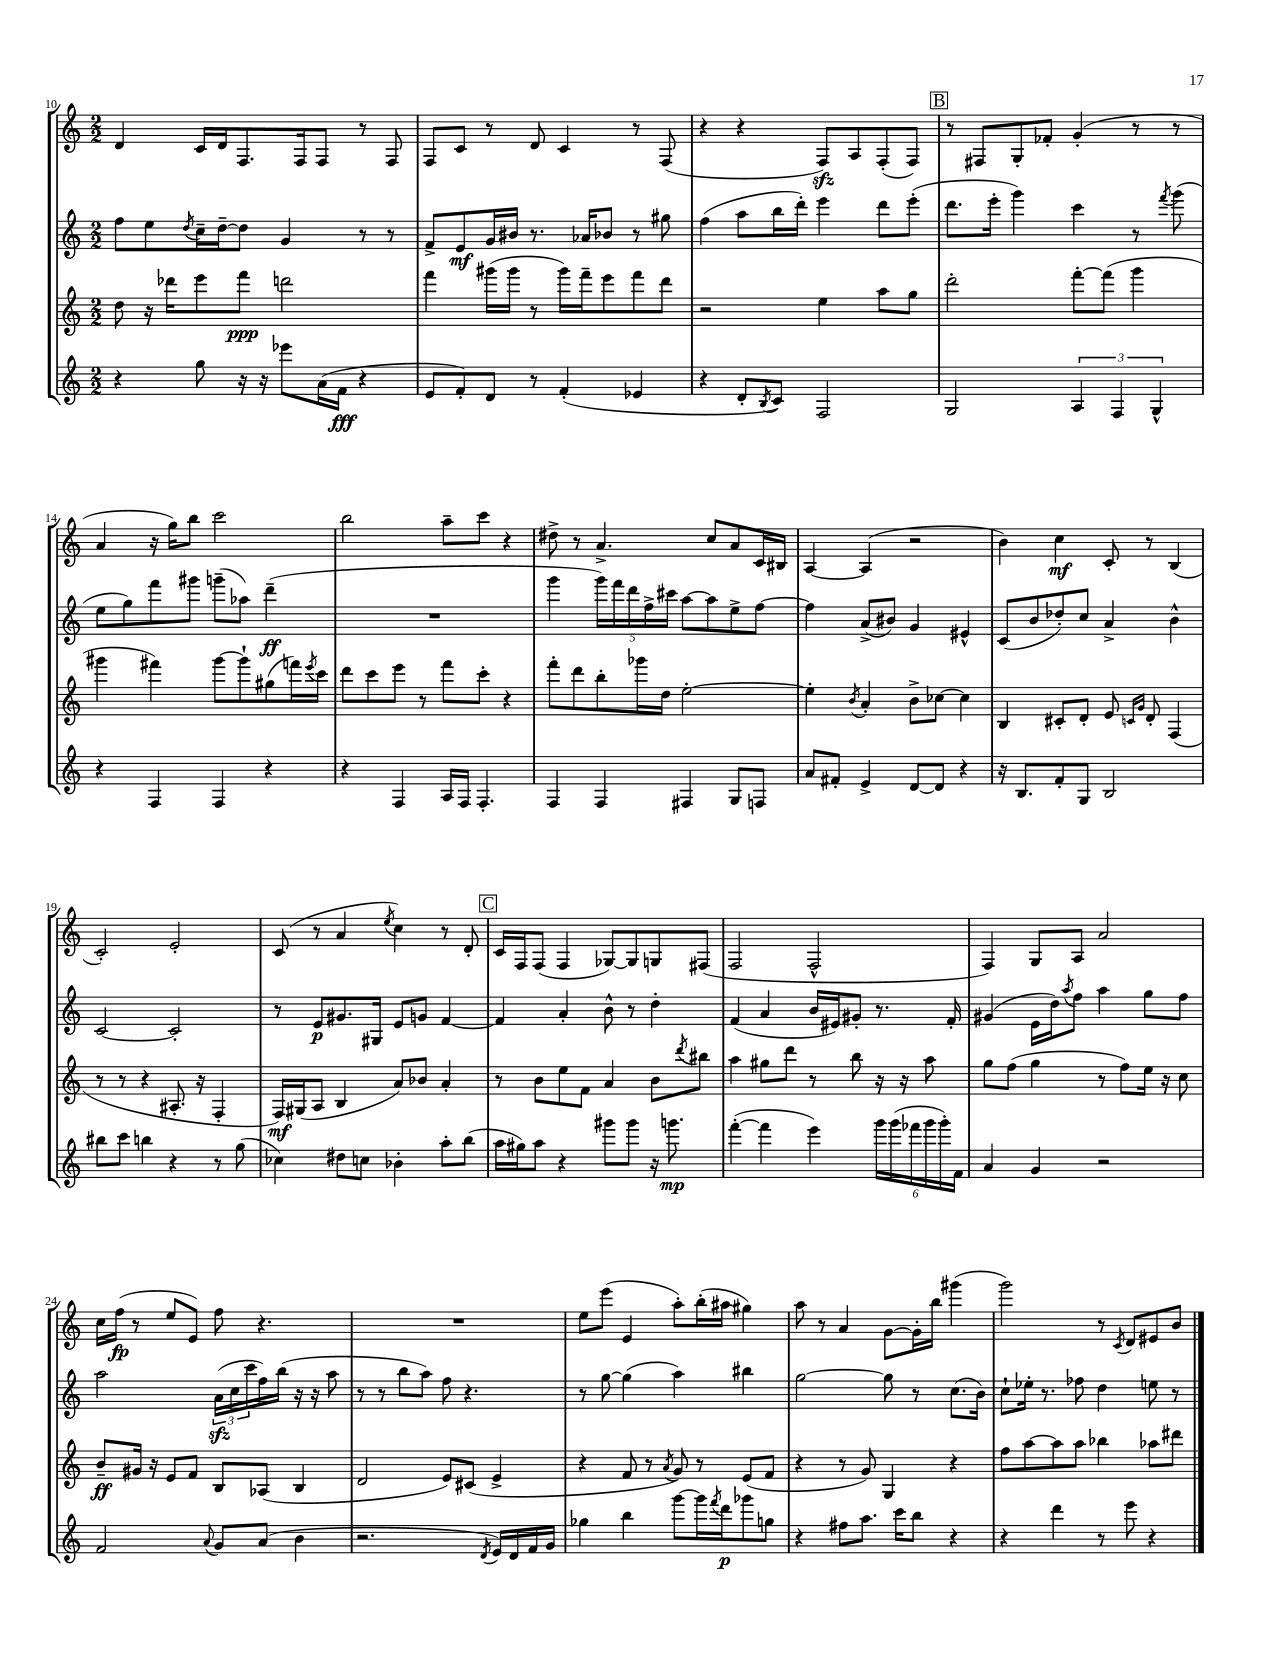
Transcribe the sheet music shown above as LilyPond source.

<<
\new StaffGroup <<
\new Staff = "s0" {
    \clef treble \key c \major \numericTimeSignature \time 2/2
    d'4 c'16 d'16 f8. f16 f8 r8 f8 |
    f8 c'8 r8 d'8 c'4 r8 f8( |
    r4 r4 f8\sfz) a8 f8-.( f8) |
    \mark \markup { \box "B" } r8 fis8 g8-. fes'8-. g'4-.( r8 r8 |
    a'4 r16 g''16) b''8 c'''2 |
    b''2 a''8-- c'''8 r4 |
    dis''8-> r8 a'4.-> c''8 a'8 c'16 bis16 |
    a4~ a4( r2 |
    b'4) c''4\mf c'8-. r8 b4( |
    c'2-.) e'2-. |
    c'8( r8 a'4 \acciaccatura { e''8 } c''4) r8 d'8-. |
    \mark \markup { \box "C" } c'16 f16 f8( f4 ges8~) ges8 g8 fis8( |
    f2 f2-^ |
    f4) g8 a8 a'2 |
    c''16 f''16\fp( r8 e''8 e'8) f''8 r4. |
    R1 |
    e''8 e'''8( e'4 a''8-.) b''16-.( ais''16 gis''4) |
    a''8 r8 a'4 g'8~ g'16-. b''16 gis'''4( |
    g'''2) r8 \acciaccatura { c'8 } d'8 eis'8 b'8 \bar "|." |
}
\new Staff = "s1" {
    \clef treble \key c \major \numericTimeSignature \time 2/2
    f''8 e''8 \acciaccatura { d''8 } c''16-- d''16~-- d''8 g'4 r8 r8 |
    f'8-> e'8\mf g'16 bis'16 r8. aes'16 bes'8 r8 gis''8 |
    f''4( a''8 b''16 d'''16-.) e'''4 d'''8 e'''8-.( |
    \mark \markup { \box "B" } d'''8. e'''16-. g'''4) c'''4 r8 \acciaccatura { f'''8 } g'''8( |
    e''8 g''8) f'''8 gis'''8 g'''8--( aes''8) d'''4--\ff( |
    R1 |
    g'''4 \tuplet 5/4 { g'''16) f'''16 d'''16 f''16-> cis'''16 } a''8~ a''8 e''8-> f''8~ |
    f''4 a'8->( bis'8) g'4 eis'4-^ |
    c'8( b'8 des''8-.) c''8 a'4-> b'4-^ |
    c'2~ c'2-. |
    r8 e'8\p gis'8. gis16 e'8 g'8 f'4~ |
    \mark \markup { \box "C" } f'4 a'4-. b'8-^ r8 d''4-. |
    f'4( a'4 b'16 eis'16) gis'8-. r8. f'16-. |
    gis'4( e'16 d''16) \acciaccatura { a''8 } f''8 a''4 g''8 f''8 |
    a''2 \tuplet 3/2 { a'16\sfz( c''16 c'''16 } f''16) b''16( r16 r16 a''8 |
    r8 r8 b''8 a''8) f''8 r4. |
    r8 g''8~ g''4( a''4) bis''4 |
    g''2~ g''8 r8 c''8.( b'16) |
    c''8-! ees''16-. r8. fes''8 d''4 e''8 r8 \bar "|." |
}
\new Staff = "s2" {
    \clef treble \key c \major \numericTimeSignature \time 2/2
    d''8 r16 des'''16 e'''8 f'''8\ppp d'''2 |
    f'''4 gis'''16( gis'''16 r8 gis'''16) f'''16-- e'''8 f'''8 d'''8 |
    r2 e''4 a''8 g''8 |
    \mark \markup { \box "B" } d'''2-. f'''8~-. f'''8( g'''4 |
    gis'''4 fis'''4) gis'''8~ gis'''8-! gis''8( f'''16) \acciaccatura { e'''8 } c'''16 |
    d'''8 c'''8 e'''8 r8 f'''8 c'''8-. r4 |
    f'''8-. d'''8 b''8-. ges'''16 d''16 e''2~-. |
    e''4-. \acciaccatura { b'8 } a'4-. b'8-> ces''8~ ces''4 |
    b4 cis'8-. d'8-. e'8 \grace { c'16 g'16 } d'8-. f4( |
    r8 r8 r4 ais8.-. r16 f4-. |
    f16\mf) gis16( a8 b4 a'8) bes'8 a'4-. |
    \mark \markup { \box "C" } r8 b'8 e''8 f'8 a'4 b'8 \acciaccatura { d'''8 } bis''8 |
    a''4 gis''8 d'''8 r8 b''8 r16 r16 a''8 |
    g''8 f''8( g''4 r8 f''8) e''16 r16 c''8 |
    b'8--\ff gis'16 r16 e'8 f'8 b8 aes8( b4 |
    d'2 e'8) cis'8( e'4-> |
    r4 f'8 r8 \acciaccatura { a'8 } g'8) r8 e'8( f'8 |
    r4 r8 g'8) g4 r4 |
    f''8 a''8~ a''8 a''8 bes''4 aes''8 dis'''8 \bar "|." |
}
\new Staff = "s3" {
    \clef treble \key c \major \numericTimeSignature \time 2/2
    r4 g''8 r16 r16 ees'''8 a'16( f'16\fff r4 |
    e'8 f'8-.) d'8 r8 f'4-.( ees'4 |
    r4 d'8-. \acciaccatura { b8 } c'8) f2 |
    \mark \markup { \box "B" } g2 \tuplet 3/2 { a4 f4 g4-^ } |
    r4 f4 f4 r4 |
    r4 f4 a16 f16 f4.-. |
    f4 f4 fis4 g8 f8 |
    a'8 fis'8-. e'4-> d'8~ d'8 r4 |
    r16 b8. f'8-. g8 b2 |
    bis''8 c'''8 b''4 r4 r8 g''8( |
    ces''4) dis''8 c''8 bes'4-. a''8-. b''8( |
    \mark \markup { \box "C" } a''16 gis''16) a''8 r4 gis'''8 gis'''8 r16 g'''8.\mp |
    f'''4~-.( f'''4 e'''4) \tuplet 6/4 { g'''16 g'''16( fes'''16 g'''16 g'''16-.) f'16 } |
    a'4 g'4 r2 |
    f'2 \appoggiatura { a'8 } g'8 a'8( b'4 |
    r2. \acciaccatura { d'8 } e'16) d'16 f'16 g'16 |
    ges''4 b''4 g'''8~ g'''16 \acciaccatura { f'''8 } d'''16\p ges'''8 g''8 |
    r4 fis''8 a''8. c'''16 b''8 r4 |
    r4 d'''4 r8 e'''8 r4 \bar "|." |
}
>>
>>
\layout { \context { \Score currentBarNumber = #10 } }
